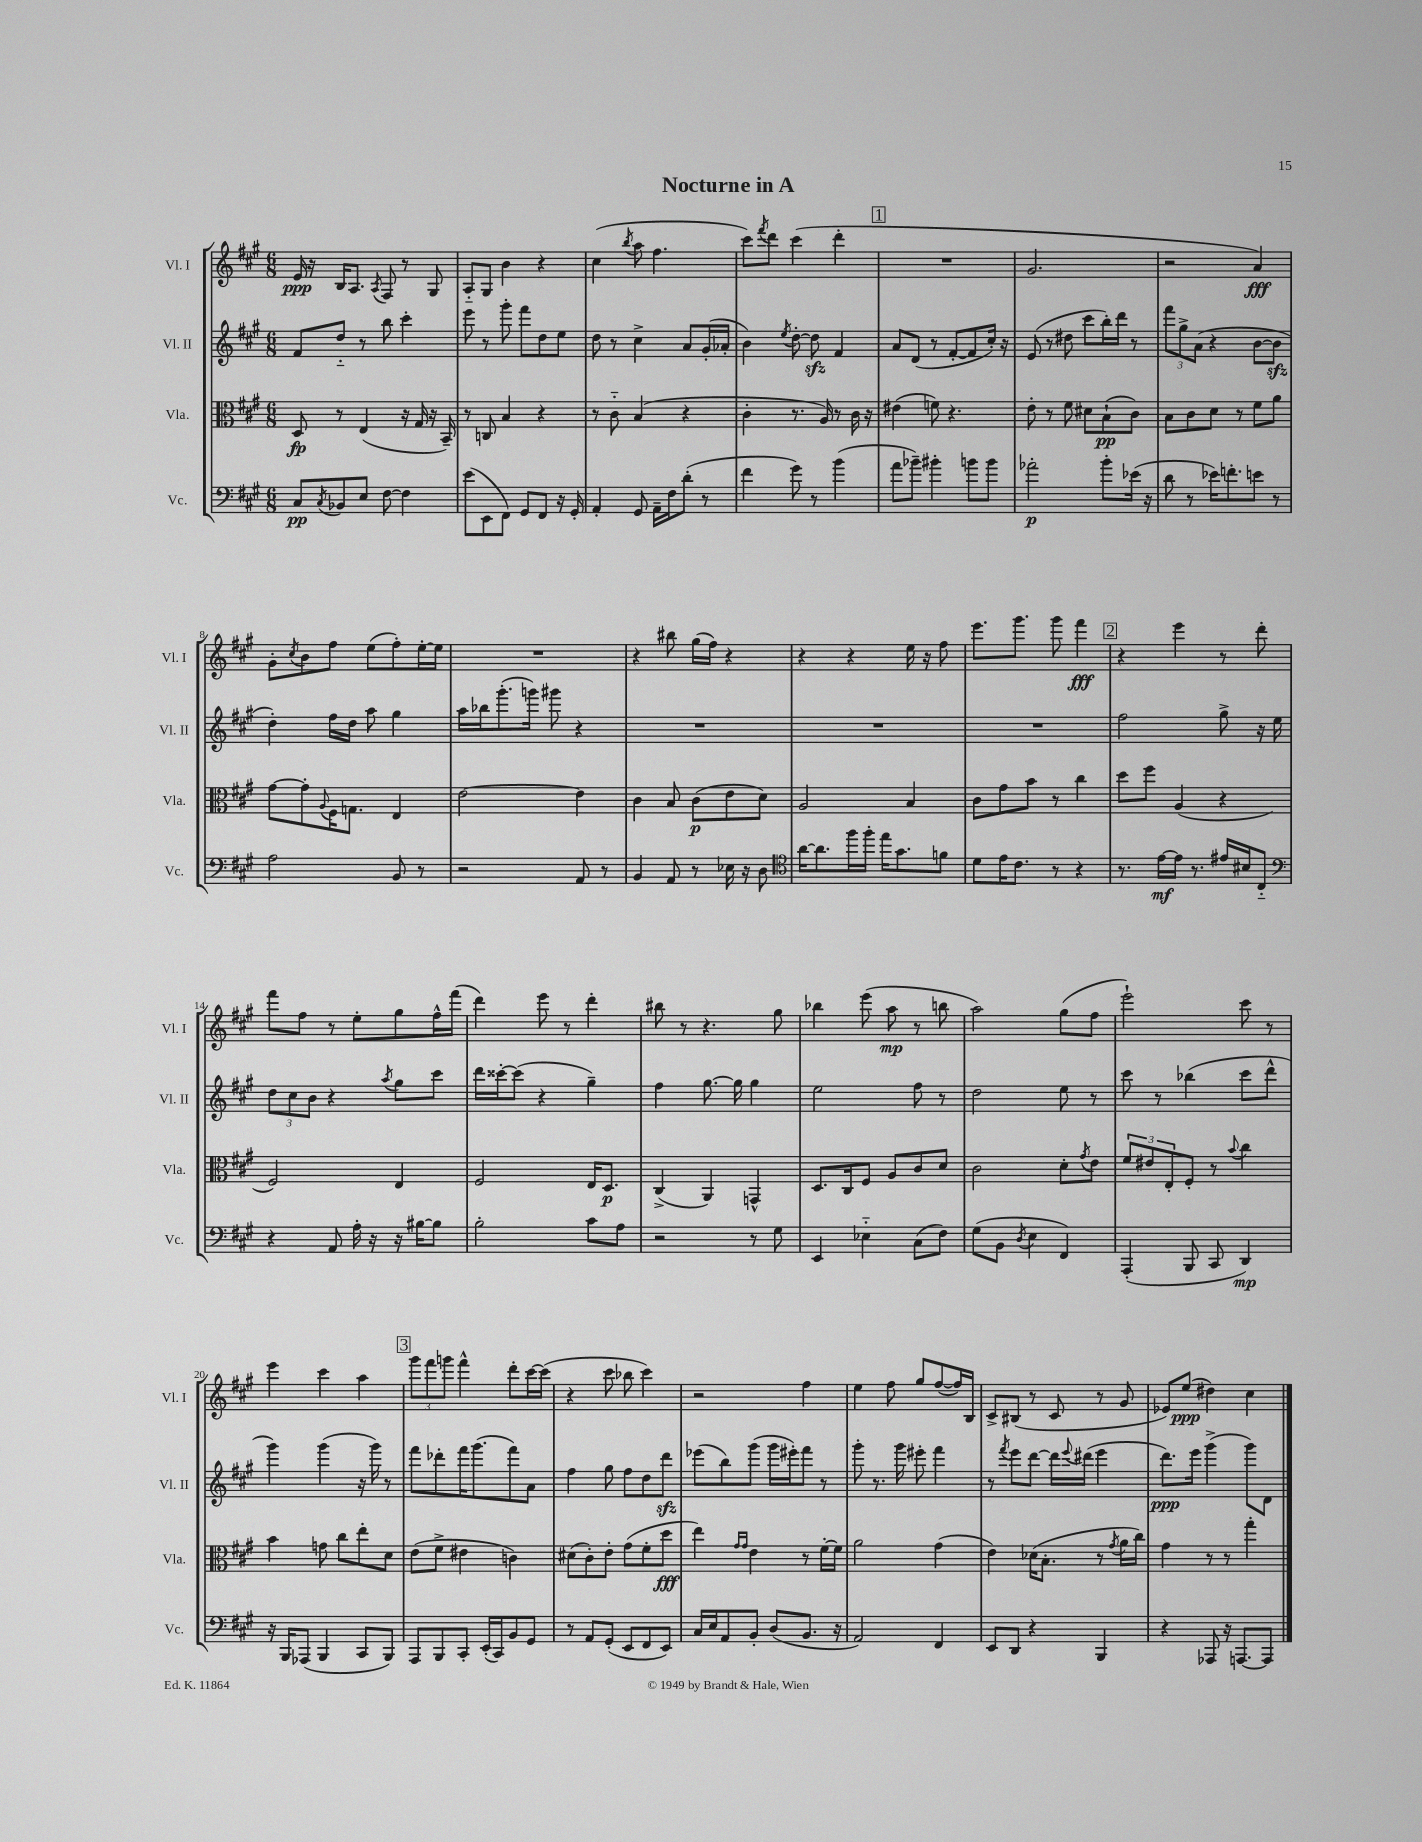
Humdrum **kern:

**kern	**kern	**kern	**kern
*staff4	*staff3	*staff2	*staff1
*clefF4	*clefC3	*clefG2	*clefG2
*k[f#c#g#]	*k[f#c#g#]	*k[f#c#g#]	*k[f#c#g#]
*M6/8	*M6/8	*M6/8	*M6/8
8C#/L	8D/	8f#/L	16e/
.	.	.	16r
8qC#/	.	.	.
8BB-/	8r	8dd'~/J	16B/LK
.	.	.	8.A/J
8E/J	(4E/	8r	.
.	.	.	8qA/
[8F#\	.	8bb\	8F#/
4F#\]	16r	4ccc#'\	8r
.	16G#/	.	.
.	16r	.	8G#/
.	16BB~/)	.	.
=	=	=	=
(8e\L	8r	8eee\	8A'~/L
8EE\	8C/	8r	8G#/J
8FF#\J)	4B/	8ggg#'\	4b\
8GG#/L	.	8fff#\L	.
8FF#/J	4r	8dd\	4r
16r	.	8ee\J	.
16GG#'/	.	.	.
=	=	=	=
4AA'/	8r	8dd\	(4cc#\
.	8c#'~\	8r	.
.	.	.	8qbb/
8GG#/	(4B/	4cc#^\	8aa\
16AA~\LL	.	.	4.ff#\
16F#\J	.	.	.
(8d'\J	4r	8a/L	.
8r	.	(16g#'/L	.
.	.	16a-'/JJ	.
=	=	=	=
4f#\	4c#'\	4b\)	8ccc#\L)
.	.	.	8qfff#/
.	.	.	8ddd\J
.	.	8qee/	.
8g#\)	8.r	[8dd'\	(4ccc#\
8r	.	8dd\]	.
.	16A/)	.	.
(4b\	8r	4f#/	4ddd'\
.	16c#\	.	.
.	16r	.	.
=	=	=	=
8a\L	(4e#\	8a/L	2.r
8b-~\J)	.	(8d/J	.
4b#'\	8f\)	8r	.
.	4.r	[8f#'/L	.
8b\L	.	8f#/]	.
8b\J	.	16cc#'/Jk)	.
.	.	16r	.
=	=	=	=
2a-'\	8e'\	(8e/	2.g#/
.	8r	8r	.
.	8f#\	8dd#\	.
.	8d#\L	8ccc#\L	.
8b'\L	(8B`\	16bb'\L)	.
.	.	16ddd\JJ	.
(16e-\Jk	8c#\J)	8r	.
16r	.	.	.
=	=	=	=
8d\	8B\L	12fff#\L	2r
.	.	12gg#^\	.
8r	8c#\	.	.
.	.	(12a\J	.
16e-\LK)	8d\J	4r	.
8.f'\	.	.	.
.	8r	.	.
8e\J	8f#\L	[8b\L	4a/)
8r	8a\J	8b\]J	.
=	=	=	=
2A\	[8g#\L	4dd'\)	8g#'\L
.	.	.	8qcc#/
.	8g#'\]	.	8b\
.	8qqA/	.	.
.	16F#\K	16ff#\LL	8ff#\J
.	8.G\J	16dd\JJ	.
.	.	8aa\	(8ee\L
8BB/	4E/	4gg#\	8ff#'\)
8r	.	.	[16ee'\L
.	.	.	16ee\]JJ
=	=	=	=
2r	[2e\	16aa\LL	2.r
.	.	16bb-\J	.
.	.	(8.ggg#'\	.
.	.	16ggg\Jk)	.
.	.	8ggg#\	.
8AA/	4e\]	4r	.
8r	.	.	.
=	=	=	=
4BB/	4c#\	2.r	4r
8AA/	8B/	.	8bb#\
8r	(8c#\L	.	(16gg#\LL
.	.	.	16ff#\JJ)
16E-\	8e\	.	4r
16r	.	.	.
8D\	8d\J)	.	.
=	=	=	=
*clefC4	*	*	*
[16a\LK	2A/	2.r	4r
8.a\]	.	.	.
16ff#\L	.	.	4r
16ff#'\JJ	.	.	.
16ee\LK	.	.	.
8.g#\	.	.	.
.	4B/	.	16ee\
.	.	.	16r
8f\J	.	.	8ff#\
=	=	=	=
8d\L	8c#\L	2.r	8.eee\L
16e\K	8g#\	.	.
8.c#\J	.	.	8.ggg#\J
.	8b\J	.	.
8r	8r	.	8ggg#\
4r	4cc#\	.	4fff#\
=	=	=	=
8.r	8dd\L	2ff#\	4r
.	8ff#\J	.	.
[16e\LL	.	.	.
16e\]JJ	(4A/	.	4eee\
8.r	.	.	.
16e#/LL	4r	8gg#^\	8r
16B#/J	.	.	.
8C#'~/J	.	16r	8ddd'\
.	.	16ee\	.
=	=	=	=
*clefF4	*	*	*
4r	2F#/)	12dd\L	8fff#\L
.	.	12cc#\	.
.	.	.	8ff#\J
.	.	12b\J	.
8AA/	.	4r	8r
16A'\	.	.	8ee'\L
16r	.	.	.
.	.	8qaa/	.
16r	4E/	8gg#\L	8gg#\
[16B#\LK	.	.	.
8B#\]J	.	8ccc#\J	16ff#^^\L
.	.	.	(16fff#\JJ
=	=	=	=
2B'\	2F#/	16ddd\LL	4ddd\)
.	.	[16ccc##'\J	.
.	.	(8ccc##\]J	.
.	.	4r	8eee\
.	.	.	8r
8c#\L	16E/LK	4gg#~\)	4ddd'\
.	8.D/J	.	.
8A\J	.	.	.
=	=	=	=
2r	(4C#^/	4ff#\	8bb#\
.	.	.	8r
.	4AA/)	[8.gg#\	4.r
.	.	16gg#\]	.
8r	4GG^^/	4gg#\	.
8G#\	.	.	8gg#\
=	=	=	=
4EE/	8.D/L	2ee\	4bb-\
.	16C#/k	.	.
4E-'~\	8F#/J	.	(8eee\
.	8A/L	.	8aa\
(8C#\L	8c#/	8ff#\	8r
8F#\J)	8d/J	8r	8bb\
=	=	=	=
(8G#\L	2c#\	2dd\	2aa\)
8BB\J	.	.	.
8qD/	.	.	.
4E\	.	.	.
4FF#/)	8d'\L	8ee\	(8gg#\L
.	8qg#/	.	.
.	8e\J	8r	8ff#\J
=	=	=	=
(4AAA'/	12f#/L	8ccc#\	2eee`\)
.	12e#/	.	.
.	.	8r	.
.	12E'/	.	.
8BBB/	8F#'/J	(4bb-\	.
8CC#/	8r	.	.
.	8qqb/	.	.
4DD/)	4cc#\	8ccc#\L	8ccc#\
.	.	8ddd^^\J	8r
=	=	=	=
16r	4b\	4ggg#\)	4eee\
16BBB/LK	.	.	.
(8AAA-/J	.	.	.
4BBB/	8g\	(4ggg#\	4ccc#\
.	8cc#\L	.	.
8CC#/L	8ee'\	16r	4aa\
.	.	16ggg#\)	.
8BBB/J)	8d\J	8r	.
=	=	=	=
8AAA/L	(8e\L	8fff#\L	12ggg#\L
.	.	.	12fff#\
8BBB/	8f#^\J	8ddd-'\	.
.	.	.	12ggg\J
8CC#'/J	4e#\	16fff#\K	4fff#^^\
.	.	(8.ggg#\	.
(16EE'/LL	.	.	.
16CC#/J)	.	.	.
8BB/	4c\)	8fff#\)	8ddd'\L
8GG#/J	.	8a\J	[16ccc#\L
.	.	.	(16ccc#\]JJ
=	=	=	=
8r	(8d#\L	4ff#\	4r
8AA/L	8c#'\)	.	.
(8GG#'/J	8e'\J	8gg#\	8ccc#\
8EE/L	(8g#\L	8ff#\L	8bb-\
8FF#/	8f#'\	8dd\	4ccc#\)
8EE/J)	8dd\J	8ddd\J	.
=	=	=	=
16C#/LL	4ee\)	(8eee-\L	2r
16E/J	.	.	.
8AA/	.	8bb\)	.
.	16qqg#/LL	.	.
.	16qqg#/JJ	.	.
8BB'/J	4e\	(8ggg#\J	.
(8D/L	.	16ggg#\LL	.
.	.	16eee#'\J)	.
8.BB/J	8r	8fff#\J	4ff#\
.	[16f#'\LL	8r	.
16r	16f#\]JJ	.	.
=	=	=	=
2AA/)	2a\	8ggg#'\	4ee\
.	.	8.r	.
.	.	.	8ff#\
.	.	16ggg#\	.
.	.	8eee#'\	8gg#/L
4FF#/	(4g#\	4fff#\	([8ff#/
.	.	.	16ff#/]L)
.	.	.	16B/JJ
=	=	=	=
8EE/L	4e\)	8r	8c#^/L
.	.	8qfff#/	.
8DD/J	.	8eee\L	(8B#/J
4r	(16d-\LK	[8ddd\J	8r
.	8.B'\J	.	.
.	.	16ddd\]LL	8c#/
.	.	8qqeee/	.
.	.	(16ddd#\JJ	.
4BBB/	8r	4eee\	8r
.	8qg#/	.	.
.	16a\LL	.	8g#/
.	16cc#\JJ)	.	.
=	=	=	=
4r	4g#\	8.ddd\L)	8e-/L)
.	.	.	(8ee/J
.	.	16eee\Jk	.
8AAA-/	8r	(4ggg#^\	4dd#\)
16r	8r	.	.
[8.AAA/L	.	.	.
.	4gg#'\	8ggg#\L)	4cc#\
8AAA/]J	.	8d\J	.
==	==	==	==
*-	*-	*-	*-
